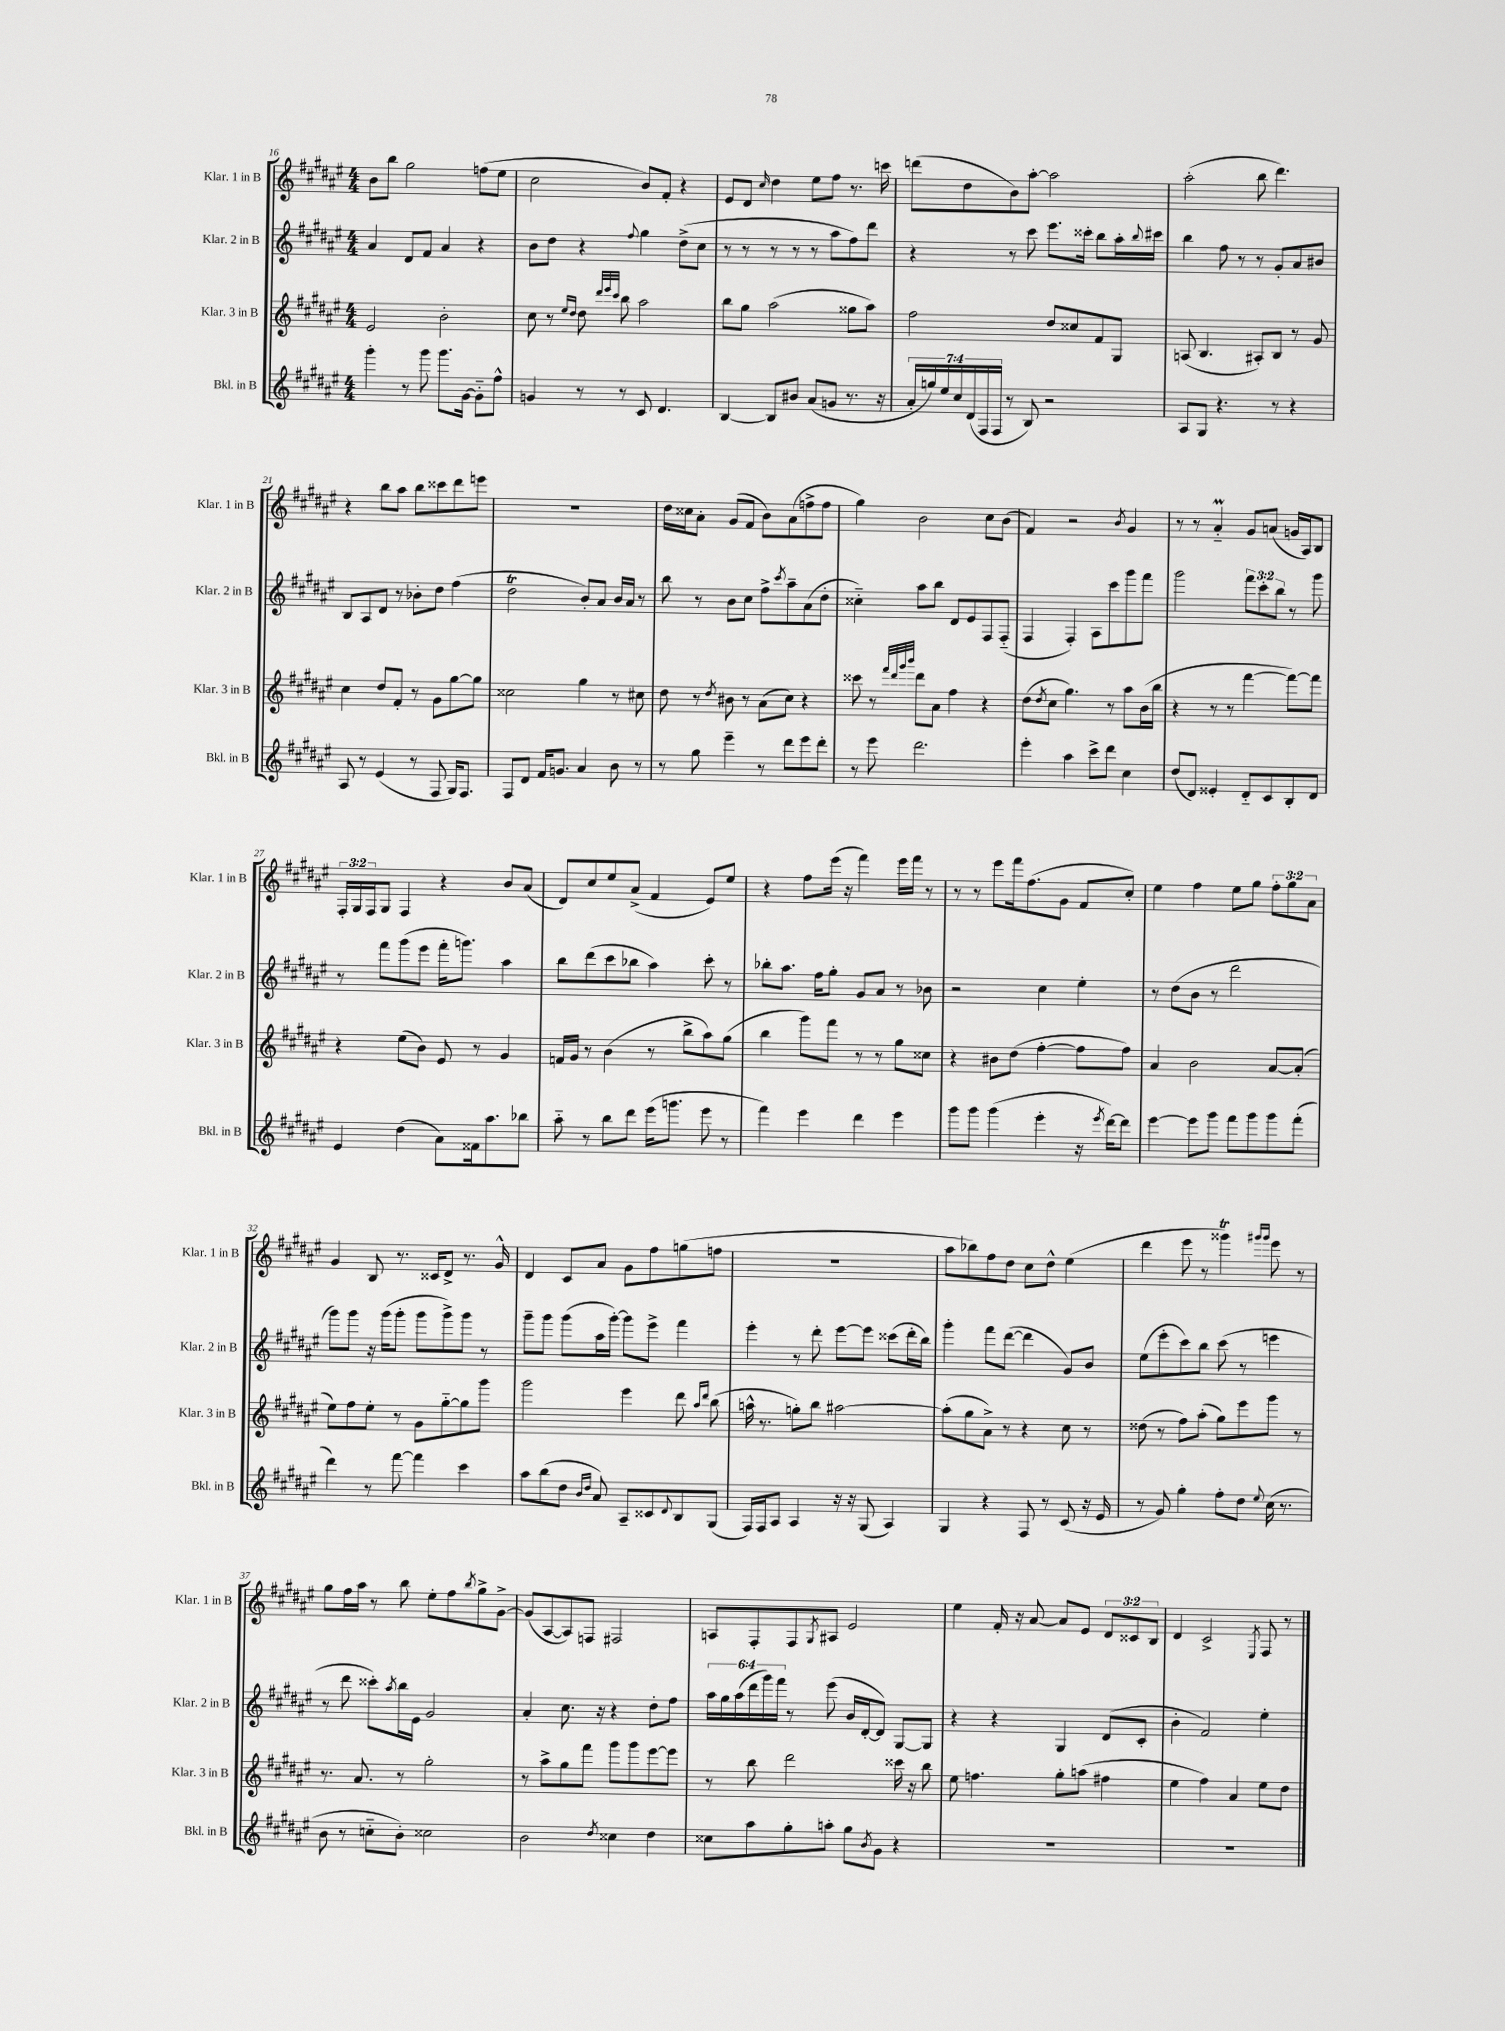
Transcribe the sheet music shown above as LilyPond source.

<<
\new StaffGroup <<
\new Staff = "s0" \with { instrumentName = "Klar. 1 in B" shortInstrumentName = "Klar. 1 in B" } {
    \clef treble \key fis \major \numericTimeSignature \time 4/4 \override Staff.TupletNumber.text = #tuplet-number::calc-fraction-text
    b'8 b''8 gis''2 f''8( eis''8 |
    cis''2 b'8) fis'8-. r4 |
    eis'8 dis'8 \grace { cis''16 } dis''4 eis''8 fis''8 r8. c'''16 |
    d'''8( dis''8 b'8) ais''8~-. ais''2 |
    ais''2-.( b''8 dis'''4.) |
    r4 b''8 ais''8 b''8 cisis'''8 dis'''8 e'''8 |
    R1 |
    dis''16 cisis''16 ais'8-. gis'8( fis'8 b'8) ais'8( f''8-> f''8 |
    gis''4) b'2 cis''8 b'8( |
    fis'4) r2 \acciaccatura { b'8 } gis'4 |
    r8 r8 ais'4-_\prall gis'8 a'8( g'16 ais16) b8 |
    \tuplet 3/2 { fis16-. gis16 fis16 } gis8 fis4 r4 b'8 ais'8( |
    dis'8) cis''8 eis''8 ais'8->( fis'4 eis'8) eis''8 |
    r4 fis''8 eis'''16( r16 fis'''4) eis'''16 fis'''16 r8 |
    r8 r8 eis'''8 fis'''16 fis''8.( gis'8 fis'8 cis''8-.) |
    eis''4 fis''4 eis''8 gis''8 \tuplet 3/2 { fis''8-. gis''8 ais'8 } |
    gis'4 b8 r8. cisis'16 dis'8-> r8. gis'16-^ |
    dis'4 cis'8 ais'8 gis'8 fis''8 g''8( f''8 |
    R1 |
    ais''8 bes''8) fis''8 dis''8 cis''8 dis''8-^ eis''4( |
    dis'''4 eis'''8 r8 gisis'''4\trill) \grace { gis'''16 gis'''16 } eis'''8 r8 |
    gis''8 fis''16 ais''16 r8 b''8 eis''8-. fis''8 \acciaccatura { b''8 } gis''8-> gis'8~-> |
    gis'8( ais8~ ais8) f8 fis2 |
    a8 fis8-. fis8 \acciaccatura { gis8 } ais8 eis'2 |
    eis''4 fis'16-. r16 ais'8~ ais'8 eis'8 \tuplet 3/2 { dis'8 cisis'8 b8 } |
    dis'4 cis'2-> \acciaccatura { eis8 } fis8 r8 \bar "|." |
}
\new Staff = "s1" \with { instrumentName = "Klar. 2 in B" shortInstrumentName = "Klar. 2 in B" } {
    \clef treble \key fis \major \numericTimeSignature \time 4/4 \override Staff.TupletNumber.text = #tuplet-number::calc-fraction-text
    ais'4 dis'8 fis'8 ais'4 r4 |
    b'8 dis''8 r4 \appoggiatura { fis''8 } gis''4 dis''8->( cis''8 |
    r8 r8 r8 r8 r8 ais''8 fis''8) dis'''8 |
    r4 r8 cis'''8 eis'''8. cisis'''16-. b''8 ais''16-. \appoggiatura { b''8 } cis'''16 |
    b''4 fis''8 r8 r8 gis'8-. ais'8 bis'8 |
    b8 ais8 dis'8 r8 bes'8-. dis''8 fis''4( |
    dis''2\trill b'8-.) ais'8 b'16 ais'16 r8 |
    b''8 r8 b'8 cis''8 fis''8-> \acciaccatura { cis'''8 } ais''8-- ais'8( dis''8-. |
    cisis''4-_) ais''8 b''8 dis'8 eis'8 fis8 fis8-_( |
    fis4 fis4-.) ais8 cis'''8 gis'''8 fis'''8 |
    gis'''2 \tuplet 3/2 { fis'''8 cis'''8-. b''8 } r8 gis'''8 |
    r8 fis'''8 gis'''8( eis'''8 fis'''16-. g'''8.) ais''4 |
    b''8 dis'''8( cis'''8 bes''8 ais''4) cis'''8-. r8 |
    bes''8-. ais''8. fis''16 gis''8-. gis'8 ais'8 r8 bes'8 |
    r2 cis''4 eis''4-. |
    r8 dis''8( b'8 r8 dis'''2 |
    gis'''8) gis'''8 r16 gis'''16( gis'''8-. gis'''8 gis'''8->) gis'''8 r8 |
    gis'''8-- gis'''8 gis'''8( ais''16 gis'''16~-.) gis'''8 eis'''8-> fis'''4 |
    eis'''4-. r8 dis'''8-. eis'''8~ eis'''8 cisis'''8( dis'''16-. b''16) |
    gis'''4-. fis'''8 dis'''8~( dis'''4 gis'8) b'8 |
    eis''8( eis'''8-. cis'''8) b''8 cis'''8( r8 e'''4 |
    r8 dis'''8 cisis'''8-.) \acciaccatura { ais''8 } b''16 eis'16 gis'2 |
    ais'4-. cis''8. r16 r4 dis''8-. fis''8 |
    \tuplet 6/4 { ais''16 gis''16 ais''16( dis'''16 gis'''16) fis'''16 } r8 eis'''8( b'16 dis'16~-. dis'8) gis8~ gis8 |
    r4 r4 gis4 dis'8( cis'8-. |
    b'4-. fis'2) eis''4-. \bar "|." |
}
\new Staff = "s2" \with { instrumentName = "Klar. 3 in B" shortInstrumentName = "Klar. 3 in B" } {
    \clef treble \key fis \major \numericTimeSignature \time 4/4
    eis'2 b'2-. |
    cis''8 r8 \grace { eis''16 dis''16 } dis''8 \grace { dis'''32 eis'''32 cis'''32 } b''8 ais''2 |
    b''8 gis''8 ais''2( gisis''8 ais''8) |
    fis''2 dis''8 cisis''8 fis'8 gis8 |
    a8( b4. ais8-.) b8 r8 gis'8 |
    cis''4 dis''8 fis'8-. r8 gis'8 gis''8~ gis''8 |
    cisis''2 gis''4 r8 cis''8 |
    dis''8 r8 \acciaccatura { dis''8 } bis'8 r8 ais'8( cis''8) r4 |
    cisis'''8 r8 \grace { fis'''32 dis'''32 gis'''32 b'''32 } dis'''8 ais'8 fis''4 r4 |
    dis''8( \acciaccatura { dis''8 } cis''8 gis''4.) r8 ais''8 b'16( b''16 |
    r4 r8 r8 fis'''4~ fis'''8~) fis'''8 |
    r4 eis''8( b'8) eis'8 r8 gis'4 |
    f'16 gis'16 r8 b'4( r8 b''8-> ais''8) gis''8( |
    b''4 gis'''8) fis'''8 r8 r8 gis''8 cisis''8 |
    r4 bis'8 dis''8( fis''4~-. fis''8 fis''8) |
    ais'4 b'2 ais'8~ ais'8-.( |
    eis''8) fis''8 eis''8-. r8 gis'8 gis''8~-_ gis''8 gis'''8 |
    gis'''2 eis'''4 dis'''8 \grace { ais''16 dis'''16 } b''8( |
    a''16-^ r8. g''8-.) b''8 ais''2~ |
    ais''8-.( gis''8 ais'8->) r8 r4 cis''8 r8 |
    disis''8( r8 fis''8) ais''8-.( gis''8) eis'''8 gis'''8 r8 |
    r8. ais'8. r8 gis''2-. |
    r8 ais''8-> gis''8 fis'''8 gis'''8 gis'''8 eis'''8~ eis'''8 |
    r8 b''8 dis'''2 cisis'''16 r16 b''8 |
    eis''8 f''4. gis''8-. a''8( fis''4 |
    eis''4 fis''4) ais'4 eis''8 dis''8 \bar "|." |
}
\new Staff = "s3" \with { instrumentName = "Bkl. in B" shortInstrumentName = "Bkl. in B" } {
    \clef treble \key fis \major \numericTimeSignature \time 4/4 \override Staff.TupletNumber.text = #tuplet-number::calc-fraction-text
    gis'''4-. r8 gis'''8 gis'''8. gis'16~ gis'8-_ fis''8-^ |
    g'4 r8 r8 cis'8 dis'4. |
    b4~ b8 bis'8 ais'8( g'8 r8. r16 |
    \tuplet 7/4 { ais'16-. g''16) eis''16 cis''16 dis'16( fis16 fis16 } r8 b8) r2 |
    ais8 gis8 r4. r8 r4 |
    ais8 r8 eis'4( r8 fis8 gis16) fis8. |
    fis8 dis'8 fis'16 g'8. ais'4 b'8 r8 |
    r8 gis''8 eis'''4-- r8 dis'''8 eis'''8 dis'''8-. |
    r8 eis'''8 dis'''2. |
    eis'''4-. ais''4 cis'''8-> dis'''8 cis''4 |
    dis''8( dis'8) eisis'4-. dis'8-_ cis'8 b8-. dis'8 |
    eis'4 dis''4( ais'8) fisis'16 ais''8. bes''8 |
    ais''8-_ r8 b''8 dis'''8 eis'''16( g'''8. eis'''8 r8 |
    fis'''4) eis'''4 dis'''4 eis'''4 |
    gis'''8 gis'''8 gis'''4( eis'''4-. r16 \acciaccatura { eis'''8 } dis'''16~) dis'''8 |
    eis'''4~ eis'''8 gis'''8 fis'''8 gis'''8 gis'''8 fis'''8-.( |
    dis'''4) r8 fis'''8~ fis'''4 cis'''4 |
    ais''8 b''8( dis''8 \grace { b'16 dis''16 } ais'8) ais8-- cisis'8 \appoggiatura { dis'8 } b8 gis8( |
    fis16) fis16 ais8 ais4 r16 r16 gis8( ais4) |
    gis4 r4 fis8 r8 cis'8( r16 eis'16 |
    r8 gis'8) gis''4-. fis''8-. dis''8 \appoggiatura { eis''8 } cis''16( r8. |
    b'8 r8 c''8-_ b'8-.) cisis''2 |
    b'2 \acciaccatura { dis''8 } cisis''4 dis''4 |
    cisis''8 ais''8 gis''8-. a''8-. gis''8 \acciaccatura { b'8 } gis'8 r4 |
    R1 |
    R1 \bar "|." |
}
>>
>>
\layout { \context { \Score currentBarNumber = #16 } }
